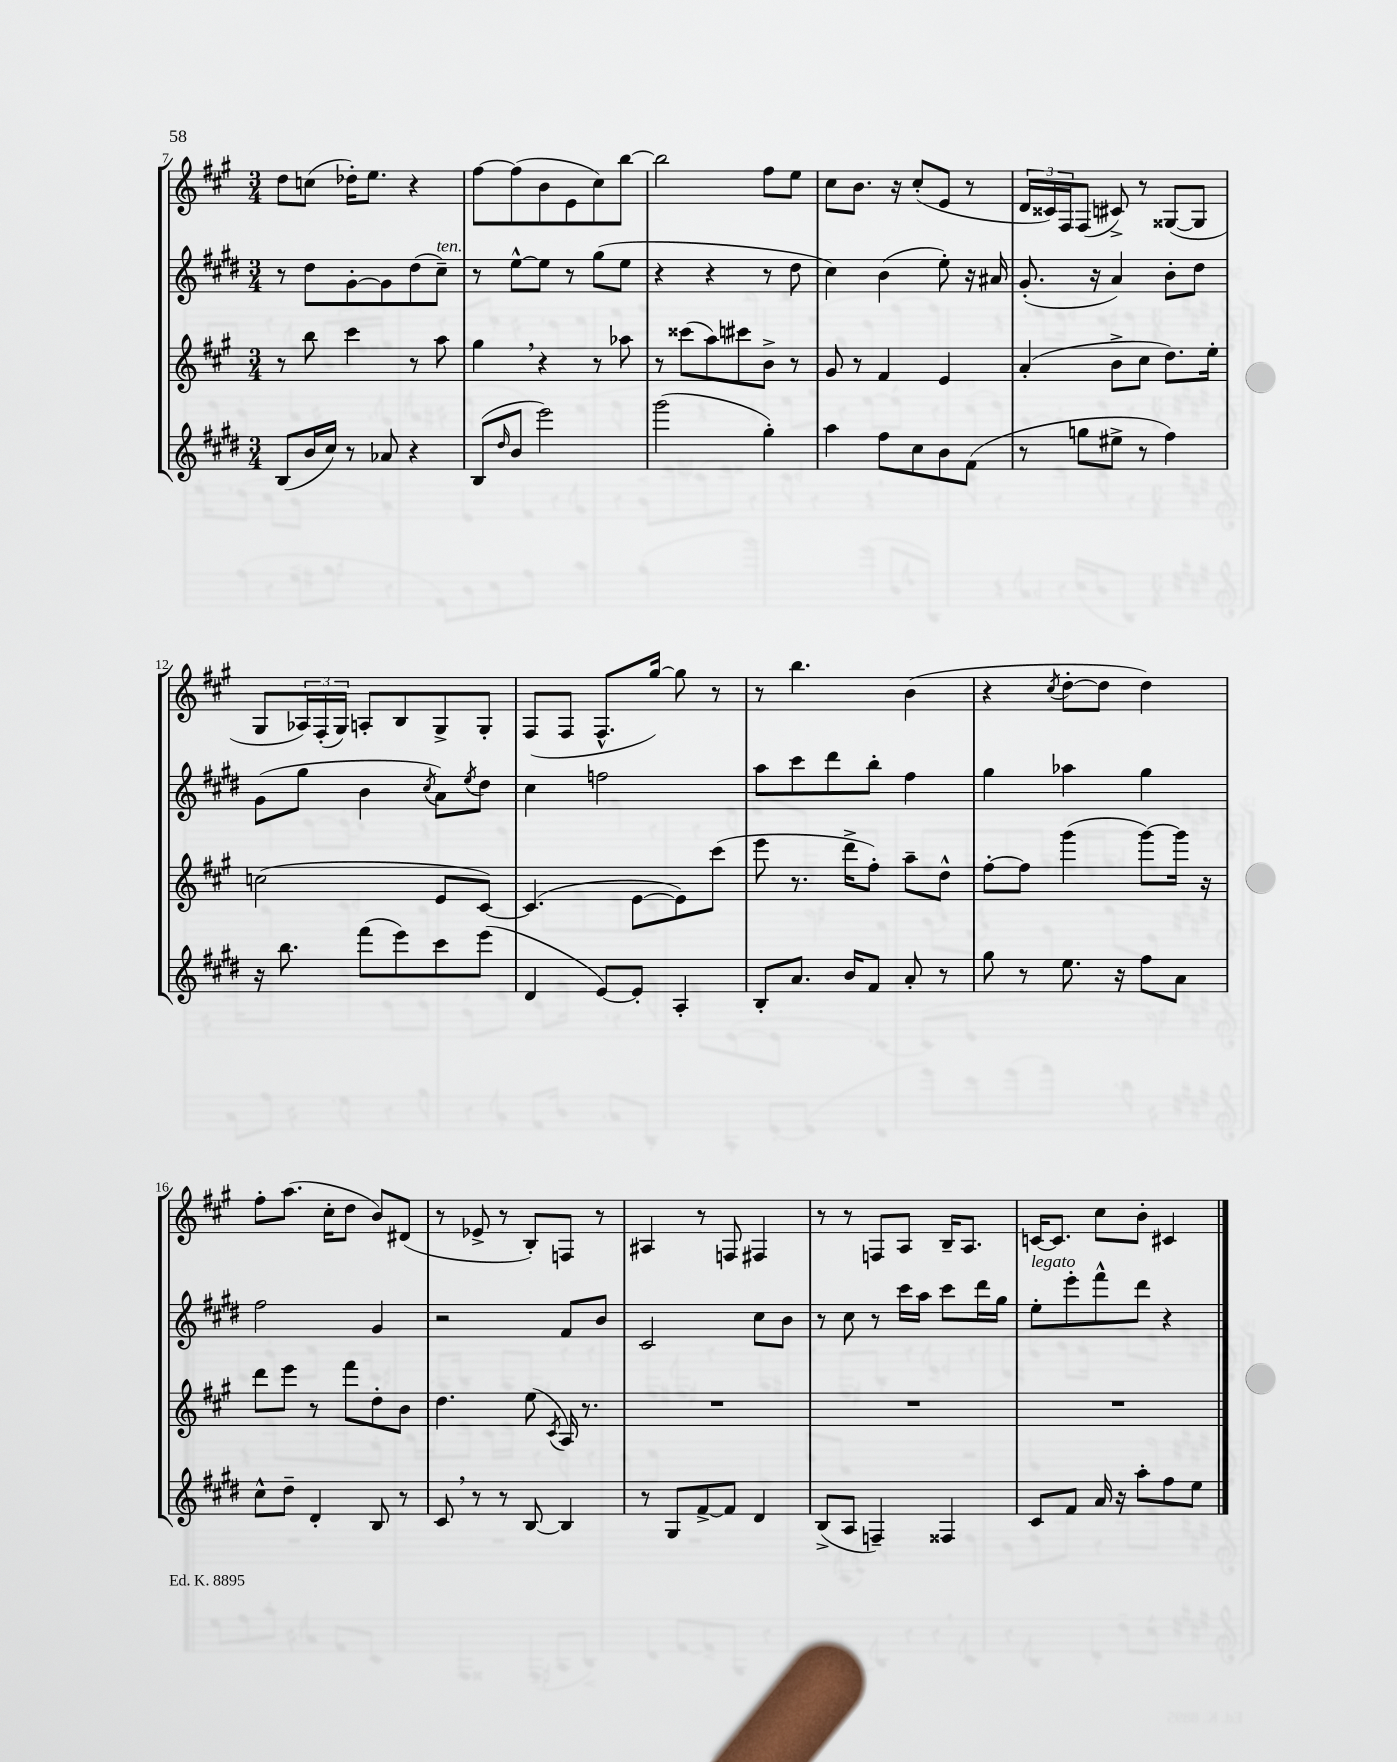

**kern	**kern	**kern	**kern
*staff4	*staff3	*staff2	*staff1
*clefG2	*clefG2	*clefG2	*clefG2
*k[f#c#g#d#]	*k[f#c#g#]	*k[f#c#g#d#]	*k[f#c#g#]
*M3/4	*M3/4	*M3/4	*M3/4
(8B	8r	8r	8dd
16b	8bb	8dd#	(8cc
16cc#)	.	.	.
8r	4ccc#	[8g#'	16dd-')
.	.	.	8.ee
8a-	.	8g#]	.
4r	8r	(8dd#	4r
.	8aa	8cc#~)	.
=	=	=	=
(8B	4gg#	8r	[8ff#
16qqdd#	.	.	.
8b	.	[8ee^^	(8ff#]
2eee)	4r	8ee]	8b
.	.	8r	8e
.	8r	(8gg#	8cc#)
.	8aa-	8ee	[8bb
=	=	=	=
(2ggg#	8r	4r	2bb]
.	(8ccc##	.	.
.	8aa)	4r	.
.	8ccc#	.	.
4gg#')	8b^	8r	8ff#
.	8r	8dd#	8ee
=	=	=	=
4aa	8g#	4cc#)	8cc#
.	8r	.	8.b
8ff#	4f#	(4b	.
.	.	.	16r
8cc#	.	.	(8cc#'
8b	4e	8ee')	8e
(8f#	.	16r	8r
.	.	16a#	.
=	=	=	=
8r	(4a'	(8.g#'	24d
.	.	.	24c##)
.	.	.	24F#
8gg	.	.	(8F#
.	.	16r	.
8ee#^	8b^	4a)	8c#^)
8r	8cc#	.	8r
4ff#)	8.dd)	8b'	([8G##
.	.	8dd#	8G##]
.	16ee'	.	.
=	=	=	=
16r	(2cc	(8g#	8G#
8.bb	.	.	.
.	.	8gg#	24A-)
.	.	.	(24F#'
.	.	.	24G#)
(8fff#	.	4b	8A'
8eee)	.	.	8B
.	.	8qcc#	.
8ccc#	8e	8a)	8G#^
.	.	8qee	.
(8eee	[8c#)	8dd#	8G#'
=	=	=	=
4d#	(4.c#]	4cc#	(8F#
.	.	.	8F#
[8e)	.	2ff	8.F#^^
8e']	[8e	.	.
.	.	.	[16gg#)
4A'	8e])	.	8gg#]
.	(8ccc#	.	8r
=	=	=	=
8B'	8eee	8aa	8r
8.a	8.r	8ccc#	4.bb
.	.	8ddd#	.
16b	16ddd^	.	.
8f#	8ff#')	8bb'	.
8a'	8aa~	4ff#	(4b
8r	8dd^^	.	.
=	=	=	=
8gg#	[8ff#'	4gg#	4r
8r	8ff#]	.	.
.	.	.	8qcc#
8.ee	(4ggg#	4aa-	[8dd'
.	.	.	8dd]
16r	.	.	.
8ff#	[8ggg#)	4gg#	4dd)
8a	16ggg#]	.	.
.	16r	.	.
=	=	=	=
8cc#^^	8ddd	2ff#	8ff#'
8dd#~	8eee	.	(8.aa
4d#'	8r	.	.
.	.	.	16cc#'
.	8fff#	.	8dd
8B	8dd'	4g#	8b)
8r	8b	.	(8d#
=	=	=	=
8c#	4.dd	2r	8r
8r	.	.	8e-^
8r	.	.	8r
[8B	(8ee	.	8B')
.	8qc#	.	.
4B]	16A)	8f#	8F
.	8.r	.	.
.	.	8b	8r
=	=	=	=
8r	2.r	2c#	4A#
8G#	.	.	.
[8f#^	.	.	8r
8f#]	.	.	8F
4d#	.	8cc#	4F#
.	.	8b	.
=	=	=	=
(8B^	2.r	8r	8r
8A	.	8cc#	8r
4F~)	.	8r	8F
.	.	16ccc#	8A
.	.	16aa	.
4F##	.	8ccc#	16B~
.	.	.	8.A
.	.	16ddd#	.
.	.	16gg#	.
=	=	=	=
8c#	2.r	8ee'	[16c
.	.	.	8.c]
8f#	.	8eee'	.
16a	.	8fff#^^	8cc#
16r	.	.	.
8aa'	.	8ddd#	8b'
8ff#	.	4r	4c#
8ee	.	.	.
==	==	==	==
*-	*-	*-	*-
